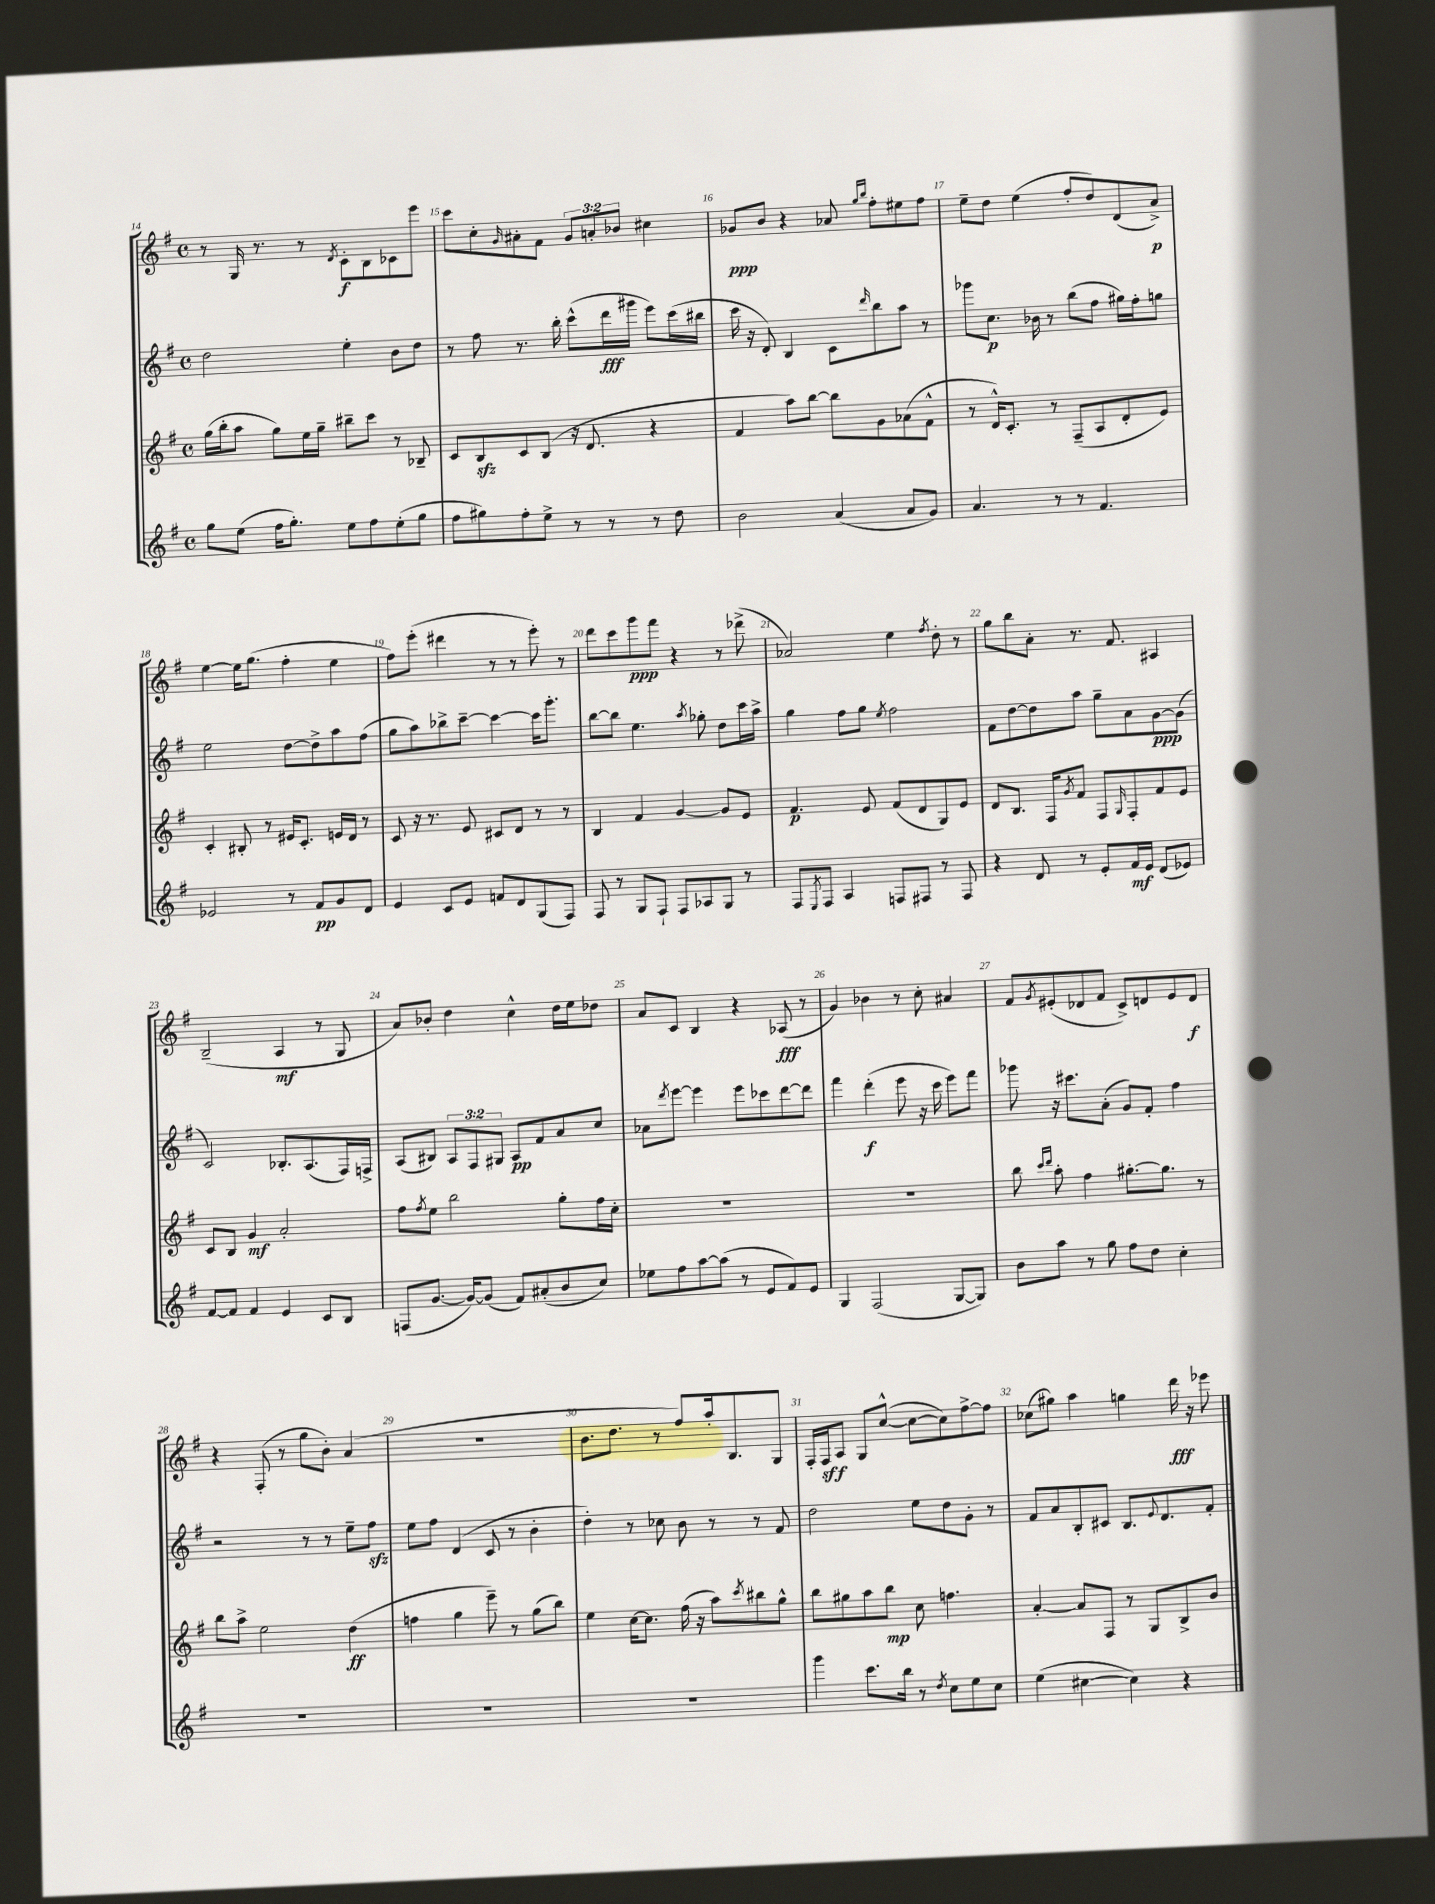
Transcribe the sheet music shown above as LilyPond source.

<<
\new StaffGroup <<
\new Staff = "s0" {
    \clef treble \key g \major \defaultTimeSignature \time 4/4 \override Staff.TupletNumber.text = #tuplet-number::calc-fraction-text
    r8 g16 r8. r8 \acciaccatura { d'8 } c'8-.\f b8 ces'8 e'''8 |
    c'''8 c''8-. \grace { g'16 } ais'8-. fis'8 \tuplet 3/2 { g'8 a'8-. bes'8 } cis''4 |
    ges'8\ppp b'8 r4 aes'8 \grace { g''16 b''16 } fis''8-. eis''8 fis''8 |
    e''8-- d''8 e''4( fis''8-. d''8) d'8( a'8->\p) |
    e''4~ e''16 g''8.( fis''4-. e''4 |
    fis''8) e'''8-.( dis'''4 r8 r8 e'''8-.) r8 |
    d'''8 c'''8 g'''8\ppp fis'''8 r4 r8 des'''8->( |
    aes'2) e''4 \acciaccatura { fis''8 } d''8-. r8 |
    g''8 b''8 a'8-. r8. fis'8. ais4 |
    b2--( a4\mf r8 g8 |
    a'8) bes'8-. d''4 c''4-^ d''16 e''16 des''8 |
    a'8 c'8 b4 r4 aes8\fff( r8 |
    g'4) bes'4 r8 c''8-. ais'4 |
    fis'8 \acciaccatura { g'8 } eis'8-.( des'8 fis'8 c'8->) d'8 eis'8 d'8\f |
    r4 fis8-.( r8 g''8 b'8-.) a'4( |
    R1 |
    b'8. d''8. r8 fis''8) a''16-. b8. g8 |
    fis16-. fis16\sff a8 g8 c''8~-^( c''8~ c''8) fis''8~-> fis''8 |
    ces''8( gis''8) a''4 g''4 d'''16\fff r16 ees'''8 \bar "|." |
}
\new Staff = "s1" {
    \clef treble \key g \major \defaultTimeSignature \time 4/4 \override Staff.TupletNumber.text = #tuplet-number::calc-fraction-text
    d''2 e''4-. b'8 d''8 |
    r8 fis''8 r8. b''16-. c'''8-^( d'''16\fff gis'''16 e'''8) c'''16( bis''16 |
    c'''16 r16 d'8-.) b4 c'8 \grace { d'''16 } b''8 a''8 r8 |
    ges'''8 c''8.\p bes'16 r8 b''8( fis''8 gis''16) fis''16-. g''8 |
    e''2 d''8~ d''8-> a''8 fis''8( |
    g''8 a''8) bes''8-> c'''8~-- c'''4~ c'''16 g'''8.-. |
    b''8~ b''8 e''4. \acciaccatura { a''8 } ges''8-. d''8 c'''16 a''16-> |
    g''4 fis''8 g''8 \acciaccatura { e''8 } fis''2 |
    fis'8 d''8~ d''8 a''8 g''8-- a'8 g'8~\ppp g'8( |
    c'2) bes8.-. a8.( fis16) f16-> |
    a8( bis8) \tuplet 3/2 { a8 fis8 gis8 } a8\pp fis'8 a'8 c''8 |
    aes'8 \acciaccatura { d'''8 } e'''8~ e'''4 e'''8 ces'''8 d'''8~ d'''8 |
    fis'''4 d'''4-.\f( e'''8 r16 c'''16 e'''8) fis'''8 |
    ges'''8 r16 cis'''8. a'8-.( g'8) fis'8-. fis''4 |
    r2 r8 r8 e''8-- fis''8\sfz |
    e''8 fis''8 d'4( c'8 r8 b'4-. |
    d''4-.) r8 ces''8 b'8 r8 r8 fis'8 |
    d''2 e''8 d''8 g'8-. r8 |
    fis'8 a'8 b8-. cis'8 b8. \appoggiatura { e'8 } d'8. fis'8-. \bar "|." |
}
\new Staff = "s2" {
    \clef treble \key g \major \defaultTimeSignature \time 4/4
    g''16( b''16-. a''8 g''8) e''16 g''16-- bis''8-- c'''8 r8 bes8-- |
    c'8 b8\sfz c'8 b8( r16 d'8. r4 |
    fis'4 a''8) b''8~ b''8 g'8 aes'8( fis'8-^ |
    r8 d'16-^) c'8.-. r8 fis8--( a8 d'8-. e'8) |
    c'4-. bis8-. r8 eis'16 c'8.-. e'16 d'16 r8 |
    c'8 r16 r8. e'8 cis'8 d'8 r8 r8 |
    b4 fis'4 g'4~ g'8 e'8 |
    fis'4.\p e'8 fis'8( d'8 g8) e'8 |
    d'8 b8. fis16 \acciaccatura { g'8 } fis'8 fis8 \grace { g16 } fis8-. fis'8 e'8 |
    c'8 b8 g'4\mf a'2-. |
    fis''8 \acciaccatura { fis''8 } e''8 b''2 g''8-. fis''16 c''16-. |
    R1 |
    R1 |
    b''8 \grace { c'''16 d'''16 } a''8-. fis''4 gis''8.~-. gis''8. r8 |
    b''8 a''8-> e''2 d''4\ff( |
    f''4 g''4 e'''8--) r8 g''8( b''8) |
    e''4 c''16~ c''8. fis''16( r16 a''8) \acciaccatura { c'''8 } bis''8 g''8-^ |
    b''8 gis''8 a''8 b''8\mp c''8 f''4. |
    a'4~-. a'8 fis8 r8 g8 b8-> b'8 \bar "|." |
}
\new Staff = "s3" {
    \clef treble \key g \major \defaultTimeSignature \time 4/4
    g''8 e''8( fis''16 g''8.-.) e''8 fis''8 e''8-.( g''8 |
    fis''8 gis''8) fis''8-. e''8-> r8 r8 r8 d''8 |
    b'2 a'4( a'8 g'8) |
    a'4. r8 r8 fis'4. |
    ees'2 r8 fis'8\pp g'8 d'8 |
    e'4 c'8 e'8 f'8 d'8 g8( fis8) |
    fis8 r8 g8 fis8-! fis8 aes8 g8 r8 |
    fis8 \acciaccatura { e8 } fis8 a4 f8 fis8 r8 fis8 |
    r4 d'8 r8 e'8-. fis'16\mf e'16 d'8( ees'8) |
    fis'8~ fis'8 fis'4 e'4 c'8 b8 |
    f8( g'8.~ g'16~) g'8( fis'8) ais'8-.( b'8 c''8) |
    ees''8 fis''8 a''8~ a''8( r8 e'8 fis'8) e'8 |
    g4 fis2( g8~ g8) |
    b'8 a''8 r8 g''8 fis''8 d''8 c''4-. |
    R1 |
    R1 |
    R1 |
    g'''4 c'''8. b''16 r8 \acciaccatura { d''8 } c''8 e''8 c''8 |
    e''4( cis''4~ cis''4) r4 \bar "|." |
}
>>
>>
\layout { \context { \Score currentBarNumber = #14 \override BarNumber.break-visibility = ##(#f #t #t) barNumberVisibility = #all-bar-numbers-visible } }
